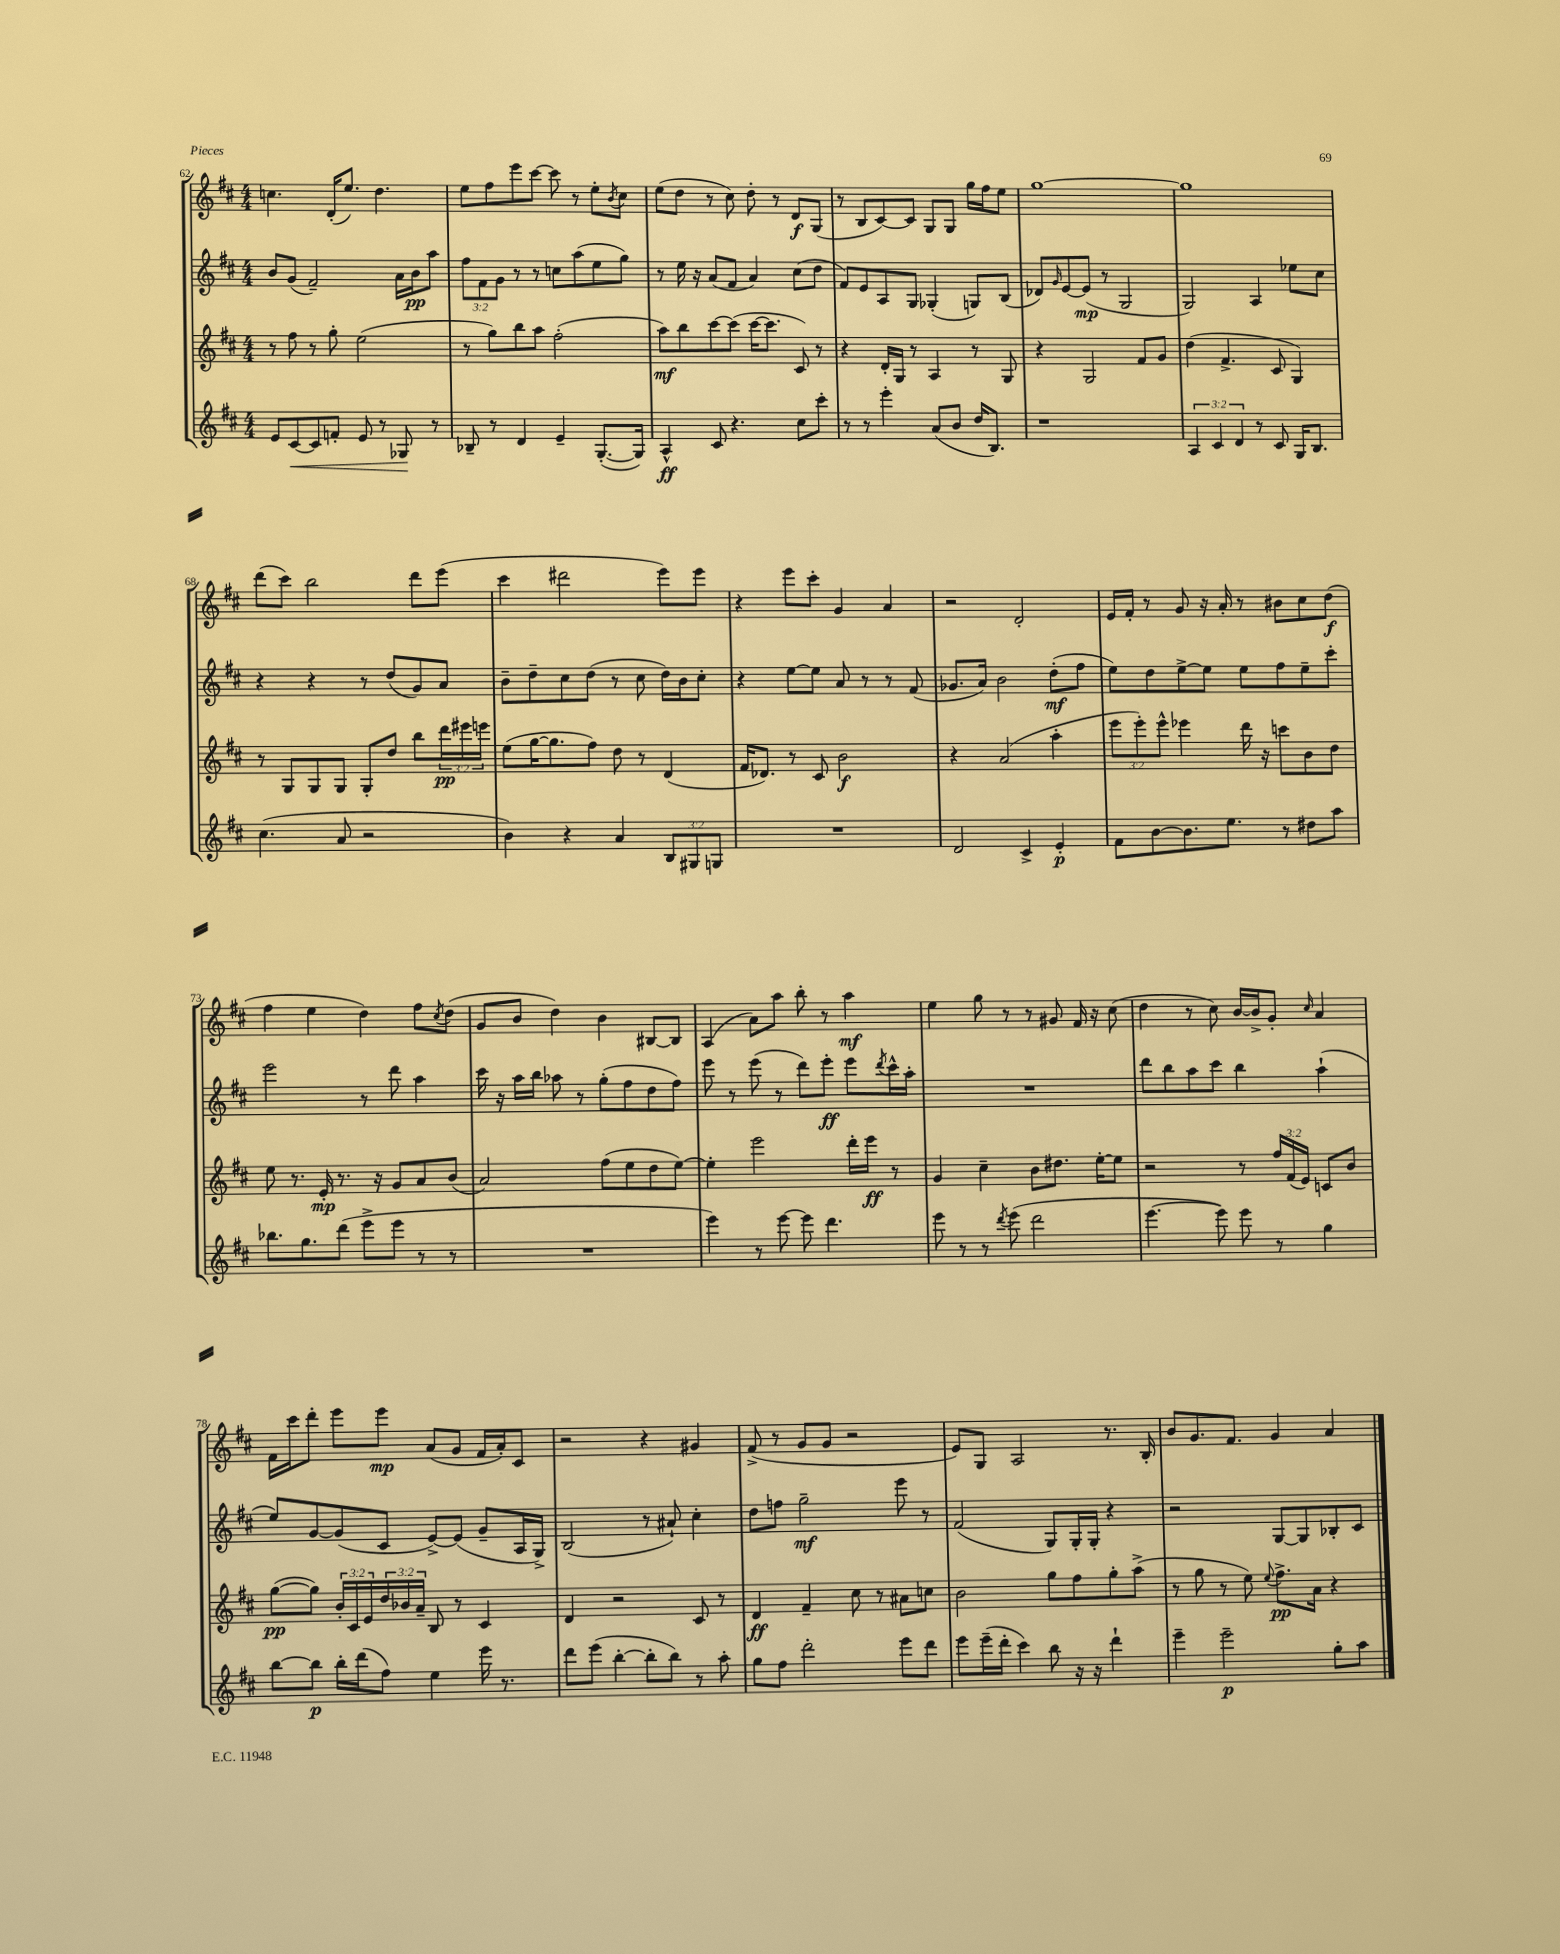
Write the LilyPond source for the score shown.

<<
\new StaffGroup <<
\new Staff = "s0" {
    \clef treble \key d \major \numericTimeSignature \time 4/4
    c''4. d'16-.( e''8.) d''4. |
    e''8 fis''8 e'''8 cis'''8~ cis'''8 r8 e''8-. \acciaccatura { b'8 } cis''8 |
    e''8( d''8 r8 cis''8) d''8-. r8 d'8\f g8( |
    r8 b8 cis'8~) cis'8 g8 g8 g''16 fis''16 e''8 |
    g''1~ |
    g''1 |
    d'''8( cis'''8) b''2 d'''8 e'''8( |
    cis'''4 dis'''2 e'''8) e'''8 |
    r4 e'''8 cis'''8-. g'4 a'4 |
    r2 d'2-. |
    e'16 fis'16-. r8 g'8 r16 a'16-. r8 bis'8 cis''8 d''8\f( |
    fis''4 e''4 d''4) fis''8 \acciaccatura { cis''8 } d''8( |
    g'8 b'8 d''4) b'4 bis8~ bis8 |
    a4( a'8) a''8 b''8-. r8 a''4\mf |
    e''4 g''8 r8 r8 gis'8 fis'16 r16 cis''8( |
    d''4 r8 cis''8) b'16~ b'16-> g'8-. \grace { cis''16 } a'4 |
    fis'16 cis'''16 d'''8-. e'''8 e'''8\mp a'8( g'8 fis'16 a'16-.) cis'8 |
    r2 r4 gis'4 |
    fis'8->( r8 g'8 g'8 r2 |
    e'8) g8 a2 r8. b16-. |
    b'8 g'8. fis'8. g'4 a'4 \bar "|." |
}
\new Staff = "s1" {
    \clef treble \key d \major \numericTimeSignature \time 4/4 \override Staff.TupletNumber.text = #tuplet-number::calc-fraction-text
    b'8 g'8( fis'2--) a'16 b'16\pp a''8 |
    \tuplet 3/2 { fis''8 fis'8 g'8 } r8 r8 c''8 a''8( e''8 g''8) |
    r8 e''16 r16 a'8( fis'8 a'4) cis''8( d''8 |
    fis'8) e'8 a8 g8 ges4-.( g8) b8( |
    des'8) \grace { g'16 } e'8~ e'8\mp( r8 g2 |
    g2) a4 ees''8 cis''8 |
    r4 r4 r8 d''8( g'8) a'8 |
    b'8-- d''8-- cis''8 d''8( r8 cis''8 d''16) b'16 cis''8-. |
    r4 e''8~ e''8 a'8 r8 r8 fis'8( |
    ges'8. a'16) b'2 d''8-.\mf( fis''8 |
    e''8) d''8 e''8~-> e''8 e''8 fis''8 e''8-- cis'''8-. |
    e'''2 r8 d'''8 a''4 |
    cis'''16 r16 a''16 b''16 aes''8 r8 g''8-.( fis''8 d''8 fis''8) |
    e'''8 r8 e'''8( r8 d'''8) e'''8-.\ff e'''8 \acciaccatura { d'''8 } cis'''16-^ a''16-. |
    R1 |
    d'''8 b''8 a''8 cis'''8 b''4 a''4-!( |
    e''8) g'8~ g'8( cis'8 e'8~->) e'8( g'8-- a16 g16->) |
    b2( r8 ais'8-!) cis''4-. |
    d''8 f''8 g''2--\mf e'''8 r8 |
    fis'2( g8) g16-. g16-. r4 |
    r2 g8~ g8 bes8-. cis'8 \bar "|." |
}
\new Staff = "s2" {
    \clef treble \key d \major \numericTimeSignature \time 4/4 \override Staff.TupletNumber.text = #tuplet-number::calc-fraction-text
    r8 fis''8 r8 g''8-. e''2( |
    r8 g''8) b''8 a''8 fis''2-.( |
    a''8\mf) b''8 cis'''8~ cis'''8( cis'''16~ cis'''8. cis'8) r8 |
    r4 d'16-. g16 r8 a4 r8 g8 |
    r4 g2 fis'8 g'8 |
    d''4( fis'4.-> cis'8 g4) |
    r8 g8 g8 g8 g8-. d''8 b''8 \tuplet 3/2 { d'''16\pp eis'''16 e'''16 } |
    e''8( g''16~ g''8. fis''8) d''8 r8 d'4( |
    fis'16 des'8.) r8 cis'8 b'2\f |
    r4 a'2( a''4-. |
    \tuplet 3/2 { e'''8 e'''8-.) e'''8-^ } ees'''4 d'''16 r16 c'''8 b'8 d''8 |
    e''8 r8. e'16-.\mp r8. r16 g'8 a'8 b'8( |
    a'2) fis''8( e''8 d''8 e''8~) |
    e''4-. e'''2 d'''16-. e'''16\ff r8 |
    g'4 cis''4-- b'8 dis''8. e''16~-. e''8 |
    r2 r8 \tuplet 3/2 { fis''16 fis'16( e'16) } c'8 b'8 |
    g''8~\pp( g''8) \tuplet 3/2 { b'16-. cis'16 e'16 } \tuplet 3/2 { d''16 bes'16 a'16-- } b8 r8 cis'4 |
    d'4 r2 cis'8 r8 |
    d'4\ff fis'4-- cis''8 r8 ais'8 c''8 |
    b'2 g''8 fis''8 g''8-. a''8->( |
    r8 g''8 r8 e''8) \appoggiatura { e''8 } fis''8.->\pp a'16 r4 \bar "|." |
}
\new Staff = "s3" {
    \clef treble \key d \major \numericTimeSignature \time 4/4 \override Staff.TupletNumber.text = #tuplet-number::calc-fraction-text
    e'8 cis'8~\< cis'8 f'8-. e'8 r8 ges8\! r8 |
    bes8-- r8 d'4 e'4-- g8.~-.( g16) |
    a4-^\ff cis'8 r4. cis''8 cis'''8-. |
    r8 r8 e'''4-. a'8( b'8 d''16 b8.) |
    r1 |
    \tuplet 3/2 { a4 cis'4 d'4 } r8 cis'8 g16 b8. |
    cis''4.( a'8 r2 |
    b'4) r4 a'4 \tuplet 3/2 { b8 gis8 g8 } |
    R1 |
    d'2 cis'4-> e'4-.\p |
    fis'8 b'8~ b'8. e''8. r8 dis''8 a''8 |
    bes''8. g''8. d'''8( e'''8-> e'''8 r8 r8 |
    R1 |
    e'''4) r8 e'''8~ e'''8 d'''4. |
    e'''8 r8 r8 \acciaccatura { d'''8 } e'''8( d'''2 |
    e'''4.~ e'''8) e'''8 r8 g''4 |
    b''8~ b''8\p b''16-. d'''16( fis''8) e''4 e'''16 r8. |
    d'''8 e'''8( b''4~-. b''8-. b''8) r8 a''8-. |
    g''8 fis''8 d'''2-. e'''8 d'''8 |
    e'''8 e'''16--( d'''16-. cis'''4) b''8 r16 r16 d'''4-! |
    e'''4-- e'''2--\p g''8-. a''8 \bar "|." |
}
>>
>>
\layout { \context { \Score currentBarNumber = #62 } }
